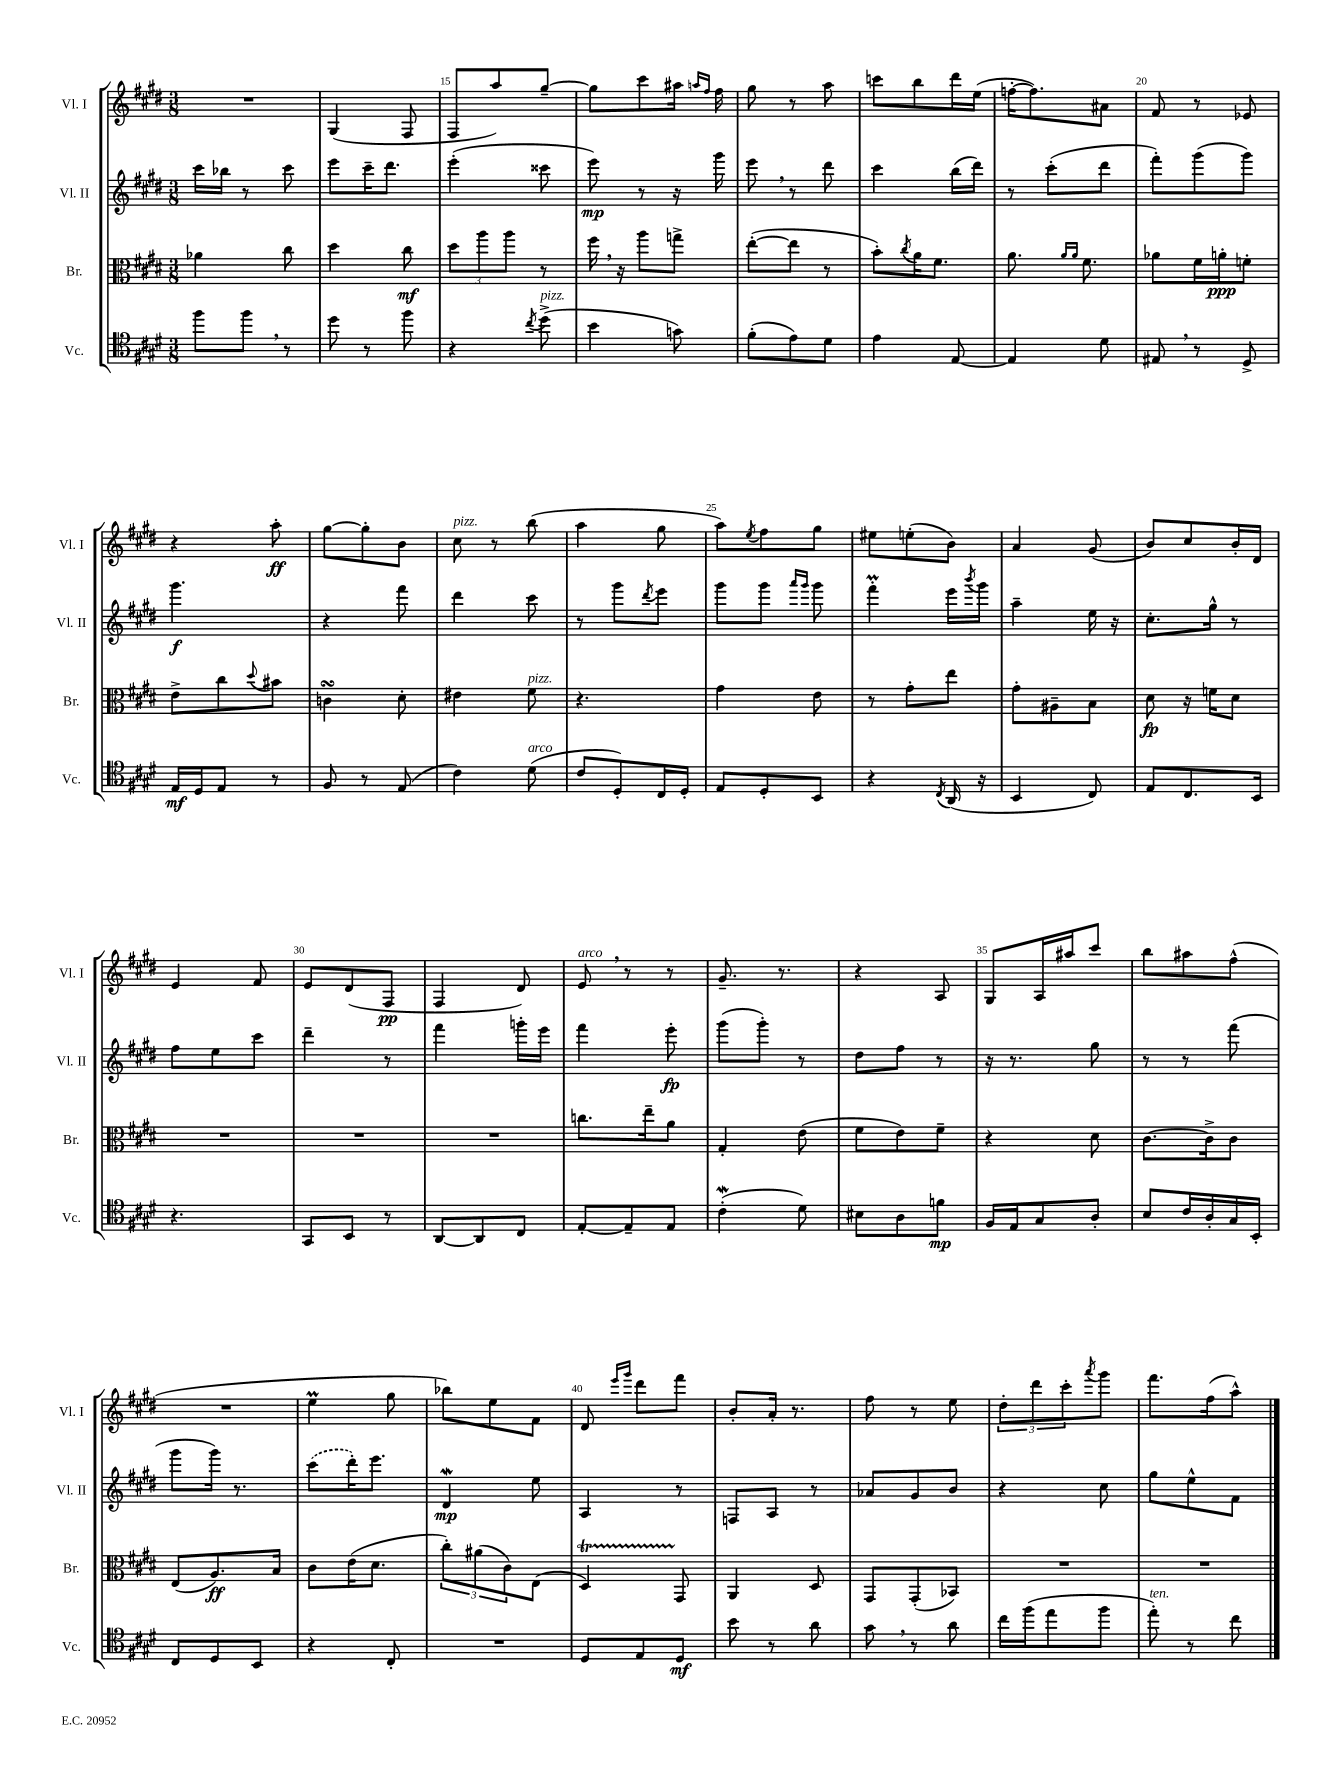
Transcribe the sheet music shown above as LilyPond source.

<<
\new StaffGroup <<
\new Staff = "s0" \with { instrumentName = "Vl. I" shortInstrumentName = "Vl. I" } {
    \clef treble \key e \major \numericTimeSignature \time 3/8
    R4. |
    gis4( fis8 |
    fis8 a''8) gis''8~-- |
    gis''8 cis'''8 ais''16 \grace { a''16 fis''16 } fis''16 |
    gis''8 r8 a''8 |
    c'''8 b''8 dis'''16 e''16( |
    f''16~-. f''8.) ais'8 |
    fis'8 r8 ees'8 |
    r4 a''8-.\ff |
    gis''8~ gis''8-. b'8 |
    cis''8^\markup { \italic "pizz." } r8 b''8( |
    a''4 gis''8 |
    a''8) \acciaccatura { e''8 } fis''8 gis''8 |
    eis''8 e''8-.( b'8) |
    a'4 gis'8( |
    b'8) cis''8 b'16-. dis'16 |
    e'4 fis'8 |
    e'8 dis'8( fis8\pp |
    fis4 dis'8) |
    e'8^\markup { \italic "arco" } \breathe r8 r8 |
    gis'8.-- r8. |
    r4 a8 |
    gis8 a16 ais''16 cis'''8 |
    b''8 ais''8 fis''8-^( |
    R4. |
    e''4\prall gis''8 |
    bes''8) e''8 fis'8 |
    dis'8 \grace { e'''16 gis'''16 } dis'''8 fis'''8 |
    b'8-. a'16-. r8. |
    fis''8 r8 e''8 |
    \tuplet 3/2 { dis''8-. dis'''8 cis'''8-. } \acciaccatura { a'''8 } gis'''8 |
    fis'''8. fis''16( a''8-^) \bar "|." |
}
\new Staff = "s1" \with { instrumentName = "Vl. II" shortInstrumentName = "Vl. II" } {
    \clef treble \key e \major \numericTimeSignature \time 3/8
    cis'''16 bes''16 r8 cis'''8 |
    e'''8 cis'''16-- dis'''8. |
    e'''4-.( cisis'''8 |
    e'''8\mp) r8 r16 gis'''16 |
    e'''8 \breathe r8 dis'''8 |
    cis'''4 b''16( dis'''16) |
    r8 cis'''8-.( dis'''8 |
    fis'''8-.) gis'''8( gis'''8) |
    gis'''4.\f |
    r4 fis'''8 |
    dis'''4 cis'''8 |
    r8 gis'''8 \acciaccatura { dis'''8 } e'''8 |
    gis'''8 gis'''8 \grace { a'''16 gis'''16 } gis'''8 |
    fis'''4-.\prall e'''16 \acciaccatura { b'''8 } gis'''16 |
    a''4-- e''16 r16 |
    cis''8.-. gis''16-^ r8 |
    fis''8 e''8 cis'''8 |
    dis'''4-- r8 |
    fis'''4 g'''16-. e'''16 |
    fis'''4 e'''8-.\fp |
    gis'''8( gis'''8-.) r8 |
    dis''8 fis''8 r8 |
    r16 r8. gis''8 |
    r8 r8 fis'''8( |
    gis'''8 gis'''16) r8. |
    \once \slurDashed cis'''8( dis'''16-.) e'''8. |
    dis'4\mordent\mp e''8 |
    a4 r8 |
    f8 a8 r8 |
    aes'8 gis'8 b'8 |
    r4 cis''8 |
    gis''8 e''8-^ fis'8 \bar "|." |
}
\new Staff = "s2" \with { instrumentName = "Br." shortInstrumentName = "Br." } {
    \clef alto \key e \major \numericTimeSignature \time 3/8
    aes'4 cis''8 |
    dis''4 cis''8\mf |
    \tuplet 3/2 { dis''8 a''8 a''8 } r8 |
    fis''16 \breathe r16 a''8 g''8-> |
    e''8~-.( e''8 r8 |
    b'8-.) \acciaccatura { cis''8 } a'16 fis'8. |
    a'8. \grace { a'16 a'16 } fis'8. |
    aes'8 fis'16 a'16-.\ppp f'8-. |
    e'8-> cis''8 \appoggiatura { dis''8 } bis'8 |
    c'4\turn dis'8-. |
    eis'4 fis'8^\markup { \italic "pizz." } |
    r4. |
    gis'4 e'8 |
    r8 gis'8-. e''8 |
    gis'8-. ais8-- b8 |
    dis'8\fp r16 f'16 dis'8 |
    R4. |
    R4. |
    R4. |
    c''8. e''16-- a'8 |
    gis4-. e'8( |
    fis'8 e'8) fis'8-- |
    r4 dis'8 |
    cis'8.~ cis'16-> cis'8 |
    e8( a8.\ff) b16 |
    cis'8 e'16( dis'8. |
    \tuplet 3/2 { cis''8-.) ais'8( cis'8) } e8( |
    dis4\startTrillSpan) gis,8\stopTrillSpan |
    a,4 dis8 |
    gis,8 gis,8-.( bes,8) |
    R4. |
    R4. \bar "|." |
}
\new Staff = "s3" \with { instrumentName = "Vc." shortInstrumentName = "Vc." } {
    \clef tenor \key e \major \numericTimeSignature \time 3/8
    fis''8 fis''8 \breathe r8 |
    dis''8 r8 fis''8 |
    r4 \acciaccatura { cis''8 } dis''8->^\markup { \italic "pizz." }( |
    b'4 g'8) |
    fis'8-.( e'8) dis'8 |
    e'4 e8~ |
    e4 dis'8 |
    eis8 \breathe r8 dis8-> |
    e16\mf dis16 e8 r8 |
    fis8 r8 e8( |
    cis'4) dis'8^\markup { \italic "arco" }( |
    cis'8 dis8-.) cis16 dis16-. |
    e8 dis8-. b,8 |
    r4 \acciaccatura { cis8 } a,16( r16 |
    b,4 cis8) |
    e8 cis8. b,16 |
    r4. |
    gis,8 b,8 r8 |
    a,8~ a,8 cis8 |
    e8~-. e8-- e8 |
    cis'4-.\mordent( dis'8) |
    bis8 a8 f'8\mp |
    fis16 e16 gis8 a8-. |
    b8 cis'16 a16-. gis16 b,16-. |
    cis8 dis8 b,8 |
    r4 cis8-. |
    R4. |
    dis8 e8 dis8\mf |
    b'8 r8 a'8 |
    gis'8 \breathe r8 a'8 |
    cis''16 fis''16( e''8 fis''8 |
    e''8-.^\markup { \italic "ten." }) r8 cis''8 \bar "|." |
}
>>
>>
\layout { \context { \Score currentBarNumber = #13 \override BarNumber.break-visibility = ##(#f #t #t) barNumberVisibility = #(every-nth-bar-number-visible 5) } }
